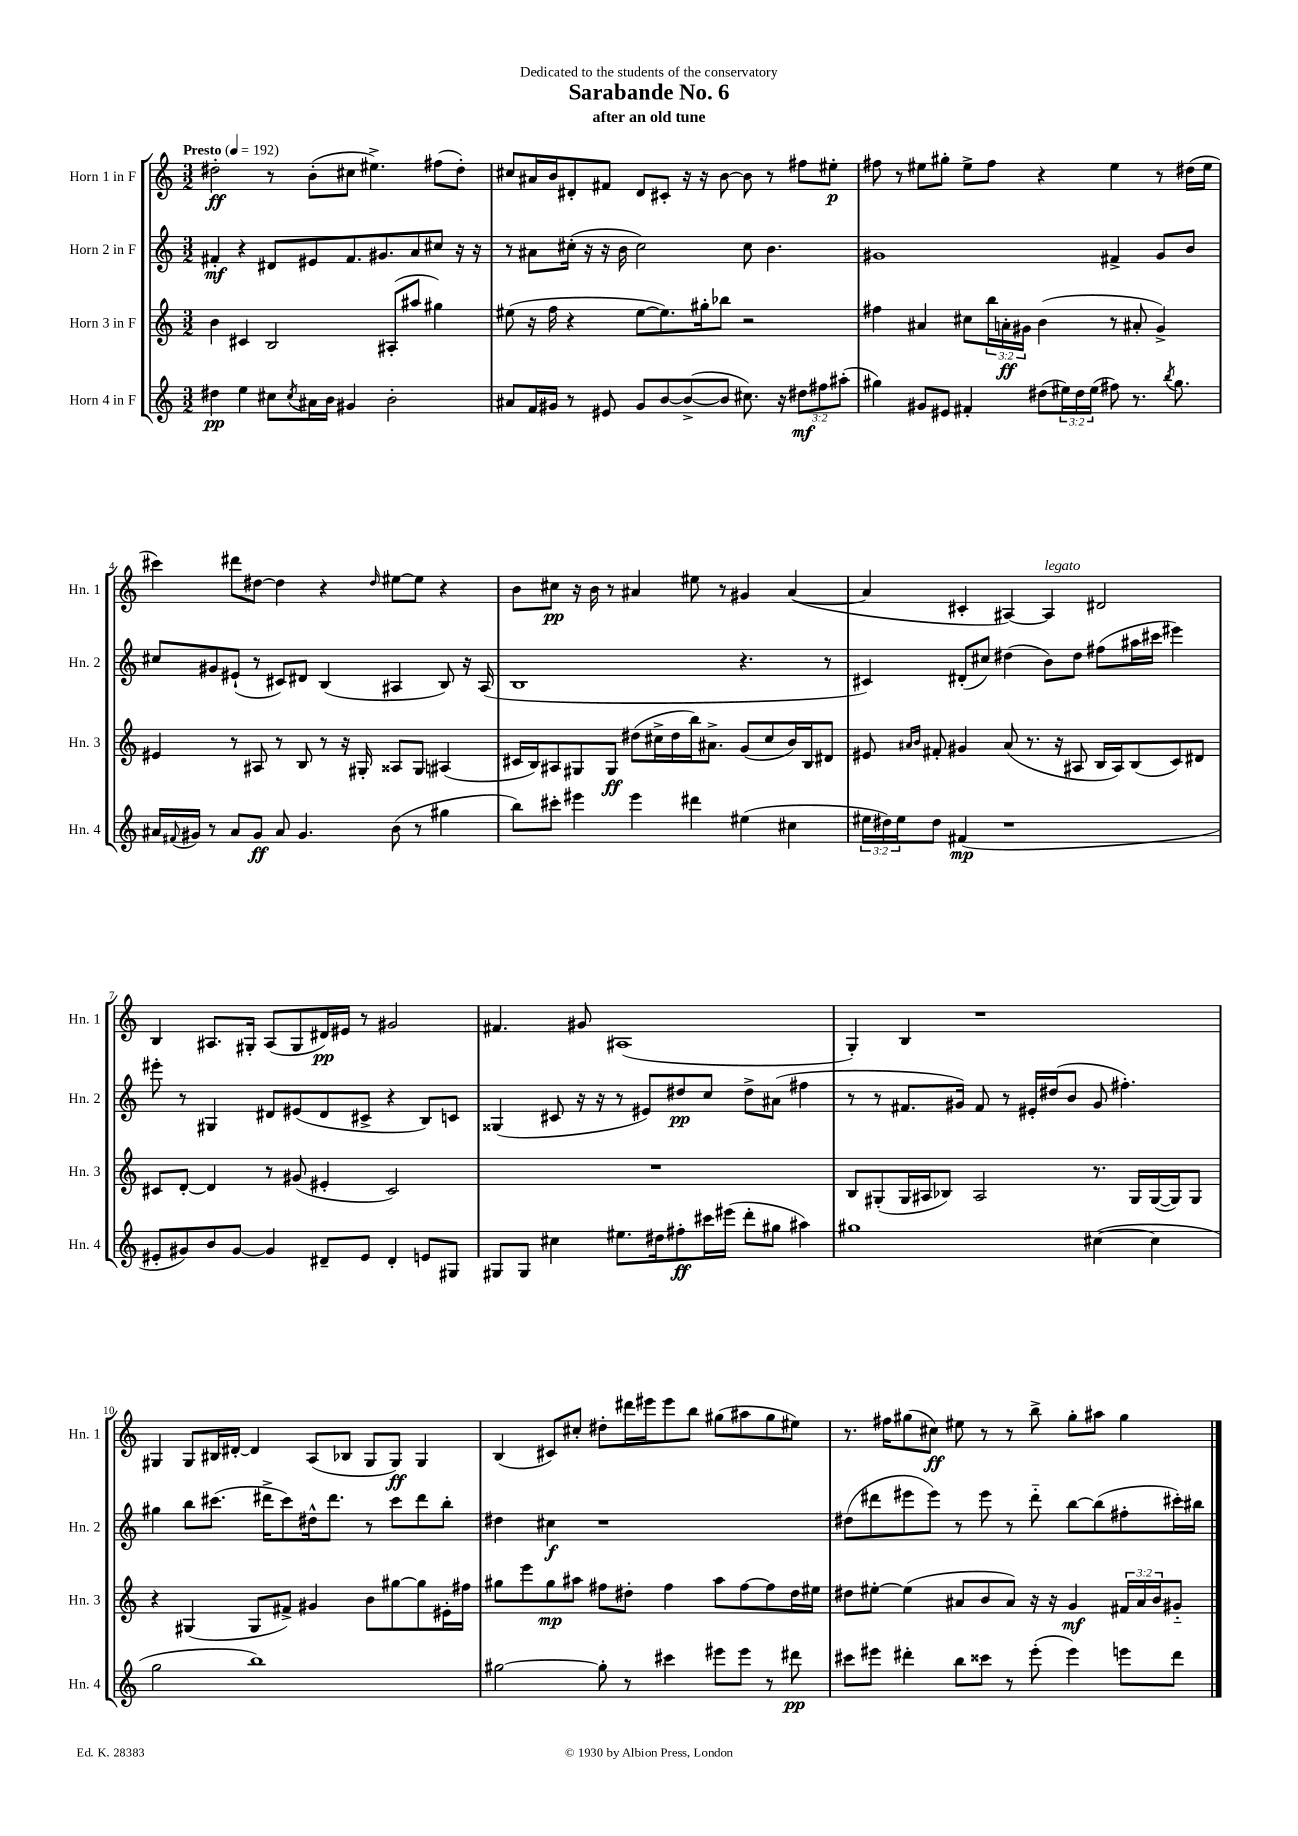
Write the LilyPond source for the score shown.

\header { title = "Sarabande No. 6" subtitle = "after an old tune" dedication = "Dedicated to the students of the conservatory" }
<<
\new StaffGroup <<
\new Staff = "s0" \with { instrumentName = "Horn 1 in F" shortInstrumentName = "Hn. 1" } {
    \clef treble \key c \major \numericTimeSignature \time 3/2 \tempo "Presto" 4 = 192
    dis''2-.\ff r8 b'8-.( cis''8 eis''4.->) fis''8( dis''8-.) |
    cis''8 ais'16 b'16 dis'8-. fis'8 dis'8 cis'8-. r16 r16 b'8~ b'8 r8 fis''8 eis''8-.\p |
    fis''8 r8 eis''8 gis''8-. eis''8-> fis''8 r4 eis''4 r8 dis''16( eis''16 |
    cis'''4) dis'''8 dis''8~ dis''4 r4 \grace { dis''16 } eis''8~ eis''8 r4 |
    b'8 cis''8\pp r16 b'16 r8 ais'4 eis''8 r8 gis'4 ais'4~( |
    ais'4 cis'4-. ais4~) ais4^\markup { \italic "legato" } dis'2 |
    b4 ais8. gis16-. ais8( gis8 dis'16\pp) eis'16 r8 gis'2 |
    fis'4. gis'8 ais1( |
    g4-.) b4 r1 |
    gis4 gis8 bis16 dis'16~-. dis'4 a8( bes8 gis8 gis8\ff) gis4 |
    b4( cis'8) cis''8-. dis''8-. dis'''16 eis'''16 eis'''8 b''8 gis''8( ais''8 gis''8 eis''8) |
    r8. fis''16 gis''8( cis''8\ff) eis''8 r8 r8 b''8-> gis''8-. ais''8 gis''4 \bar "|." |
}
\new Staff = "s1" \with { instrumentName = "Horn 2 in F" shortInstrumentName = "Hn. 2" } {
    \clef treble \key c \major \numericTimeSignature \time 3/2
    fis'4-.\mf r4 dis'8 eis'8 fis'8. gis'8. a'8 cis''8 r16 r16 |
    r8 ais'8 cis''16-.( r16 r16 b'16 cis''2) cis''8 b'4. |
    gis'1 fis'4-> gis'8 b'8 |
    cis''8 gis'8 eis'8-!( r8 cis'8) dis'8 b4( ais4 b8) r16 ais16( |
    b1 r4. r8 |
    cis'4) dis'8-.( cis''8) dis''4( b'8) dis''8 fis''8( ais''16 cis'''16 eis'''4) |
    eis'''8-. r8 gis4 dis'8 eis'8( dis'8 cis'8-> r4 b8) c'8 |
    gisis4( cis'8 r16 r16 r8 eis'8) dis''8\pp c''8 dis''8-> ais'8( fis''4 |
    r8 r8 fis'8. gis'16) fis'8 r8 eis'16-. dis''16( b'8 gis'8 fis''4.-.) |
    gis''4 b''8 cis'''8.( dis'''16-> cis'''8) dis''16-^ dis'''8. r8 cis'''8 dis'''8 b''8-. |
    dis''4 cis''4\f r1 |
    dis''8( dis'''8 eis'''8 eis'''8) r8 eis'''8 r8 dis'''8-_ b''8~ b''8( fis''8-. cis'''16-.) bis''16 \bar "|." |
}
\new Staff = "s2" \with { instrumentName = "Horn 3 in F" shortInstrumentName = "Hn. 3" } {
    \clef treble \key c \major \numericTimeSignature \time 3/2 \override Staff.TupletNumber.text = #tuplet-number::calc-fraction-text
    b'4 cis'4 b2 ais8-.( ais''8 gis''4) |
    eis''8( r16 f''16 r4 eis''8~ eis''8.) gis''16-. bes''8 r2 |
    fis''4 ais'4 cis''8 \tuplet 3/2 { b''16 a'16-.\ff gis'16 } b'4( r8 ais'8-. gis'4->) |
    eis'4 r8 ais8 r8 b8 r8 r16 gis16-. aisis8 gis8 ais4( |
    cis'16 b16) ais8 gis8 gis8\ff dis''8( cis''16-> dis''16 b''16) ais'8.-> g'8( cis''8 b'16) b16 dis'8 |
    eis'8 \grace { ais'16 b'16 } fis'8-. gis'4 ais'8( r8. r16 ais8 b16 ais16) b8( c'8) dis'8 |
    cis'8 d'8~-. d'4 r8 gis'8( eis'4-. cis'2) |
    R1. |
    b8 gis8-.( gis16 ais16 bes8) ais2 r8. gis16 gis16~( gis16) gis8 |
    r4 gis4( gis8 fis'8->) gis'4 b'8 gis''8~ gis''8 eis'16-. fis''16 |
    gis''8 e'''8 gis''8\mp ais''8 fis''8 dis''8-. fis''4 ais''8 fis''8~ fis''8 dis''16 eis''16 |
    dis''8 eis''8~-. eis''4( ais'8 b'8 ais'8) r16 r16 g'4\mf \tuplet 3/2 { fis'16 ais'16 b'16 } gis'8-_ \bar "|." |
}
\new Staff = "s3" \with { instrumentName = "Horn 4 in F" shortInstrumentName = "Hn. 4" } {
    \clef treble \key c \major \numericTimeSignature \time 3/2 \override Staff.TupletNumber.text = #tuplet-number::calc-fraction-text
    dis''4\pp e''4 cis''8 \acciaccatura { cis''8 } ais'16 b'16 gis'4 b'2-. |
    ais'8 f'16 gis'16 r8 eis'8 gis'8 b'8~ b'8~->( b'8 cis''8.) r16 \tuplet 3/2 { dis''8\mf fis''8 ais''8-.( } |
    gis''4) gis'8 eis'8 fis'4-. dis''8( \tuplet 3/2 { eis''16) dis''16 eis''16( } fis''8) r8. \acciaccatura { b''8 } gis''8. |
    ais'16 \appoggiatura { fis'8 } gis'16 r8 ais'8 gis'8\ff ais'8 gis'4. b'8( r8 gis''4 |
    b''8) cis'''8-. eis'''4 eis'''4 dis'''4 eis''4( cis''4 |
    \tuplet 3/2 { eis''16 dis''16) eis''16 } dis''8 fis'4\mp( r1 |
    eis'8-. gis'8) b'8 gis'8~ gis'4 dis'8-- eis'8 dis'4-. e'8 gis8 |
    gis8 gis8 cis''4 eis''8. dis''16 fis''8-.\ff cis'''16 eis'''16( d'''8-. gis''8 ais''4) |
    gis''1 cis''4~( cis''4 |
    g''2 b''1) |
    gis''2~ gis''8-. r8 cis'''4 eis'''8 eis'''8 r8 dis'''8\pp |
    cis'''8 eis'''8 dis'''4-. b''8 cisis'''8 r8 eis'''8-.( eis'''4) e'''8 dis'''8 \bar "|." |
}
>>
>>
